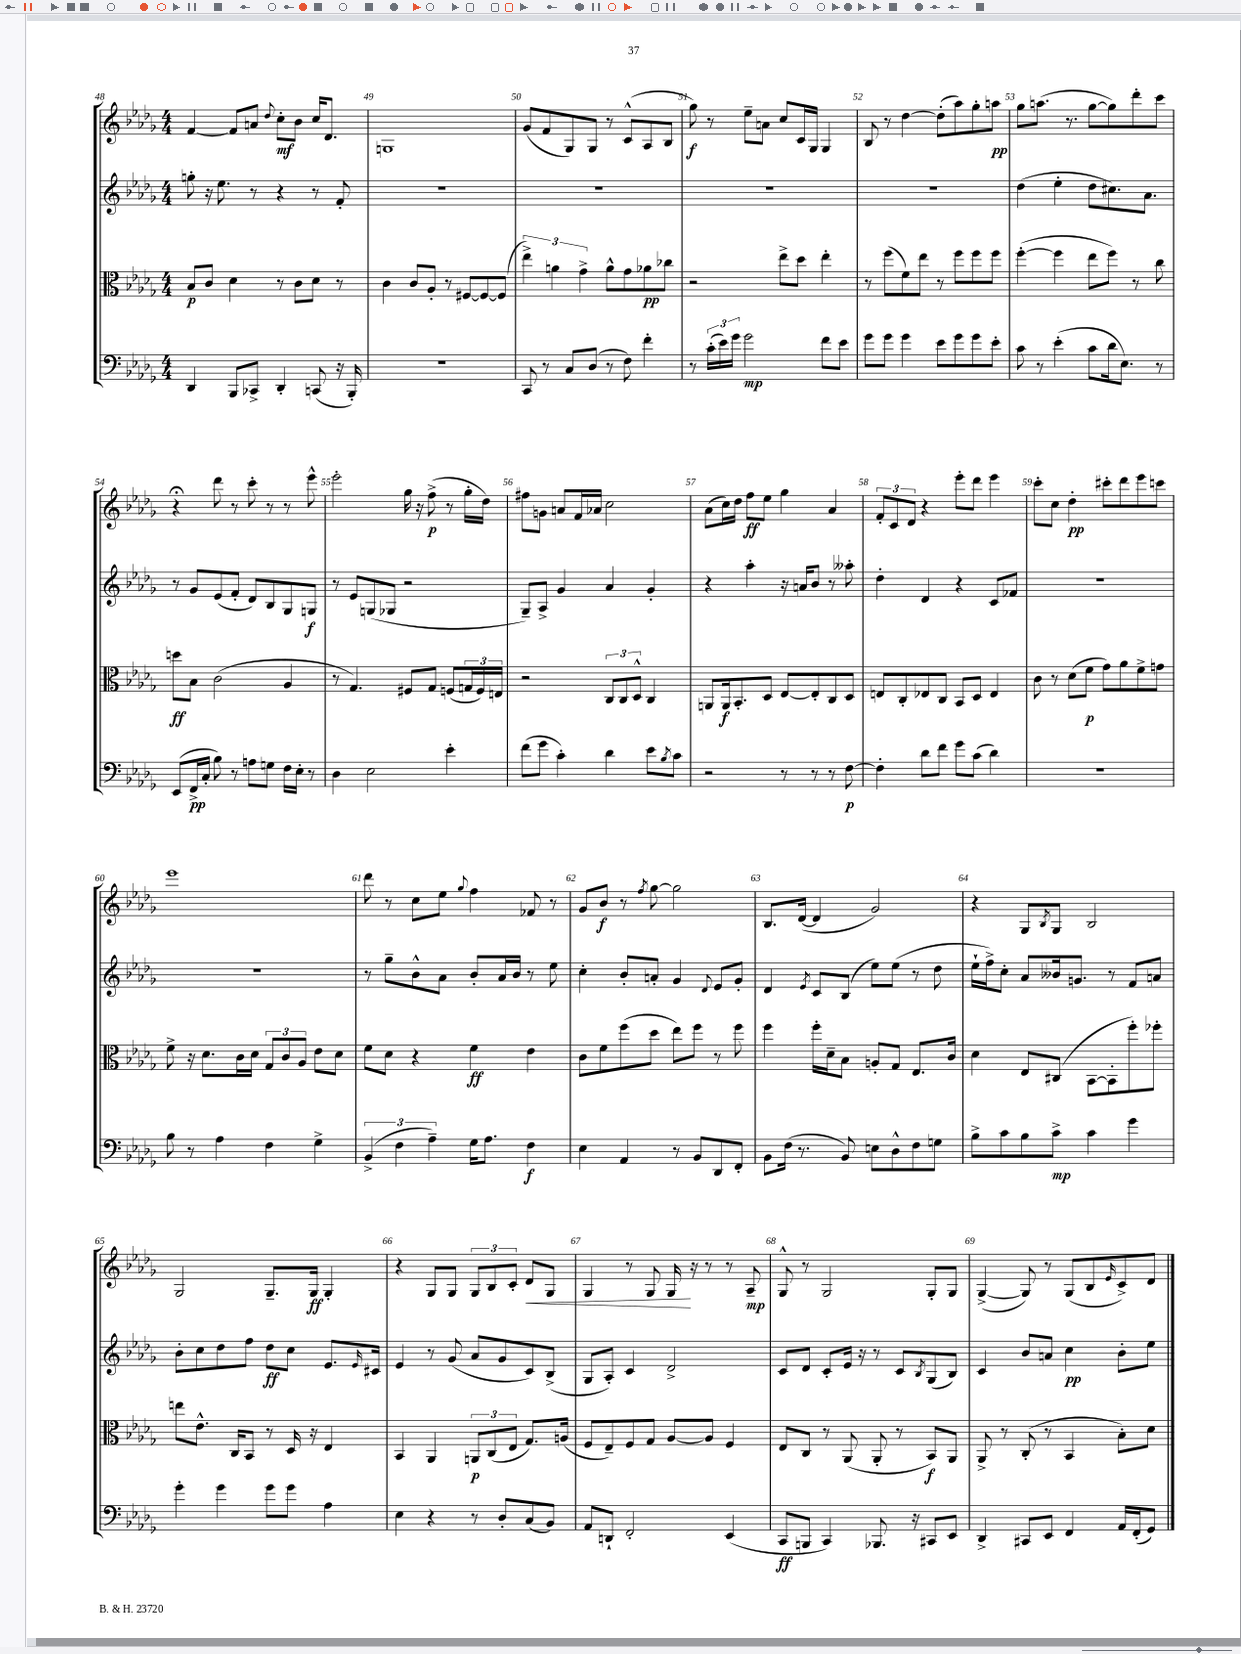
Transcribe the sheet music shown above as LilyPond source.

<<
\new StaffGroup <<
\new Staff = "s0" {
    \clef treble \key des \major \numericTimeSignature \time 4/4
    f'4~ f'8 a'8 \appoggiatura { des''8 } c''8-.\mf bes'8 c''16 des'8. |
    g1 |
    ges'8( f'8 ges8) ges8 r8 c'8-^( aes8 bes8 |
    ges''8\f) r8 ees''8-- a'8 c''8 c'16 ges16 ges4 |
    bes8 r8 des''4~ des''8-.( aes''8) ges''8-. a''8\pp |
    ges''8 a''8.( r8. ges''8~ ges''8) des'''8-. c'''8 |
    r4\fermata des'''8 r8 c'''8-. r8 r8 ees'''8-^ |
    ees'''2-. ges''16 r16 f''8->\p( r8 ges''16-. des''16) |
    fis''8 g'8 a'8 f'16 aes'16 c''2 |
    aes'8( c''16) des''16 f''8\ff ees''8 ges''4 aes'4 |
    \tuplet 3/2 { f'8-. c'8 des'8 } r4 ees'''8-. des'''8 ees'''4 |
    c'''8-. c''8 des''4-.\pp cis'''8-. des'''8 ees'''8 c'''8 |
    ees'''1 |
    des'''8 r8 c''8 ees''8 \appoggiatura { ges''8 } f''4 fes'8 r8 |
    ges'8 bes'8\f r8 \acciaccatura { f''8 } ges''8~ ges''2 |
    bes8. des'16~( des'4 ges'2) |
    r4 ges8 \acciaccatura { bes8 } ges8 bes2 |
    ges2 ges8.-- ges16\ff ges4-. |
    r4 ges8 ges8 \tuplet 3/2 { ges8 bes8 c'8-. } des'8\< ges8 |
    ges4 r8 ges8 ges16\! r16 r8 r8 aes8--\mp |
    ges8-^ r8 ges2 ges8-. ges8 |
    ges4~->( ges8) r8 ges8( bes8 \grace { ees'16 } c'8->) des'8 \bar "|." |
}
\new Staff = "s1" {
    \clef treble \key des \major \numericTimeSignature \time 4/4
    g''8-. r16 ees''8. r8 r4 r8 f'8-. |
    R1 |
    R1 |
    R1 |
    R1 |
    des''4( ees''4-. des''8 cis''8.) aes'8. |
    r8 ges'8 ees'8( f'8-. des'8) bes8 ges8 g8\f |
    r8 ees'8 g8( ges8 r2 |
    ges8--) aes8-> ges'4 aes'4 ges'4-. |
    r4 aes''4-. r16 a'16 bes'8 r8 aeses''8-. |
    des''4-. des'4 r4 c'8 fes'8 |
    R1 |
    R1 |
    r8 ges''8-- bes'8-^ aes'8 bes'8-. aes'16 bes'16 r8 ees''8 |
    c''4-. bes'8-. a'8-. ges'4 \appoggiatura { des'8 } ees'8 ges'8-. |
    des'4 \acciaccatura { ees'8 } c'8 bes8( ees''8) ees''8( r8 des''8 |
    ees''16-! f''16->) c''8-. aes'8 beses'16 g'8. r8 f'8 a'8 |
    bes'8-. c''8 des''8 f''8 des''8\ff c''8 ees'8. \grace { ees'16 } cis'16 |
    ees'4 r8 ges'8( aes'8 ges'8 c'8) bes8->( |
    ges8 aes8-.) c'4 des'2-> |
    c'8 des'8 c'8-. ees'16 r16 r8 c'8 \acciaccatura { bes8 } ges8( bes8) |
    c'4 bes'8 a'8 c''4\pp bes'8-. ees''8 \bar "|." |
}
\new Staff = "s2" {
    \clef alto \key des \major \numericTimeSignature \time 4/4
    bes8\p c'8 des'4 r8 c'8 des'8 r8 |
    c'4 c'8 aes8-. r8 fis8~ fis8~ fis8( |
    \tuplet 3/2 { ees''4->) a'4 ges'4-> } a'8-^ ges'8 aes'8\pp ces''8 |
    r2 ees''8-> des''8 ees''4-. |
    r8 f''8( f'8) ees''8 r8 f''8 f''8 f''8 |
    f''4~-.( f''4 ees''8 f''8) r8 c''8 |
    d''8\ff bes8 c'2( aes4 |
    r8 ges4.) fis8 ges8 f8( \tuplet 3/2 { g16 f16) e16 } |
    r2 \tuplet 3/2 { c8 c8 des8-^ } c4 |
    a,8 a,16\f bes,8.-. des8 ees8~ ees8-. c8 des8 |
    e8 c8-. ees8 c8 bes,8 des8 ees4 |
    c'8 r8 des'8( f'8\p ges'8) aes'8 f'8-> g'8 |
    f'8-> r16 des'8. c'16 des'16 \tuplet 3/2 { ges8 c'8 aes8 } ees'8 des'8 |
    f'8 des'8 r4 f'4\ff ees'4 |
    c'8 f'8 f''8( des''8 ees''8) f''8 r8 f''8 |
    f''4 f''16-. des'16-- bes8 a8-. ges8 ees8. c'16 |
    des'4 ees8 cis8( bes,8~ bes,8-. f''8-.) fes''8-. |
    e''8 ees'8.-^ c16 bes,8 r8 des16 r16 ees4 |
    bes,4 aes,4 \tuplet 3/2 { a,8\p c8( ees8 } ges8.) a16( |
    f8 ees8--) f8 ges8 aes8~ aes8 f4 |
    ees8 c8 r8 aes,8( aes,8-. r8 bes,8\f) aes,8 |
    aes,8-> r8 c8-.( r8 bes,4 bes8-.) des'8 \bar "|." |
}
\new Staff = "s3" {
    \clef bass \key des \major \numericTimeSignature \time 4/4
    des,4 bes,,8 ces,8-> des,4-. c,8( r16 bes,,16-.) |
    R1 |
    c,8 r8 c8 des8( r8 f8) f'4-. |
    r8 \tuplet 3/2 { c'16-.( ees'16) ges'16 } ges'2\mp f'8 ees'8 |
    ges'8 ges'8 ges'4 ees'8 ges'8 ges'8 ees'8-. |
    c'8 r8 ees'4-.( c'8 des'16 ees8.) r8 |
    ees,8( f,16->\pp c16-. bes8) r8 a8 g8 f16 ees16-. r8 |
    des4 ees2 ees'4-. |
    f'8( ges'8 c'4-.) des'4 ees'8 \acciaccatura { bes8 } c'8 |
    r2 r8 r8 r8 f8~\p |
    f4-. des'8 f'8 ges'8 c'8( des'4) |
    R1 |
    bes8 r8 aes4 f4 ges4-> |
    \tuplet 3/2 { bes,4->( f4 aes4--) } ges16 aes8. f4\f |
    ees4 aes,4 r8 bes,8 des,8 f,8-. |
    bes,8 f16( r8. bes,8) e8 des8-^ f8 g8 |
    bes8-> c'8 bes8 c'8->\mp c'4 ges'4 |
    ges'4-. ges'4 ges'8 ges'8 aes4 |
    ees4 r4 r8 des8-. c8( bes,8) |
    aes,8 d,8-! f,2-. ees,4( |
    c,8\ff b,,8 c,4) bes,,8. r16 cis,8 ees,8 |
    des,4-> cis,8 ees,8 f,4 aes,16 f,16-.( ges,8) \bar "|." |
}
>>
>>
\layout { \context { \Score currentBarNumber = #48 \override BarNumber.break-visibility = ##(#f #t #t) barNumberVisibility = #all-bar-numbers-visible } }
